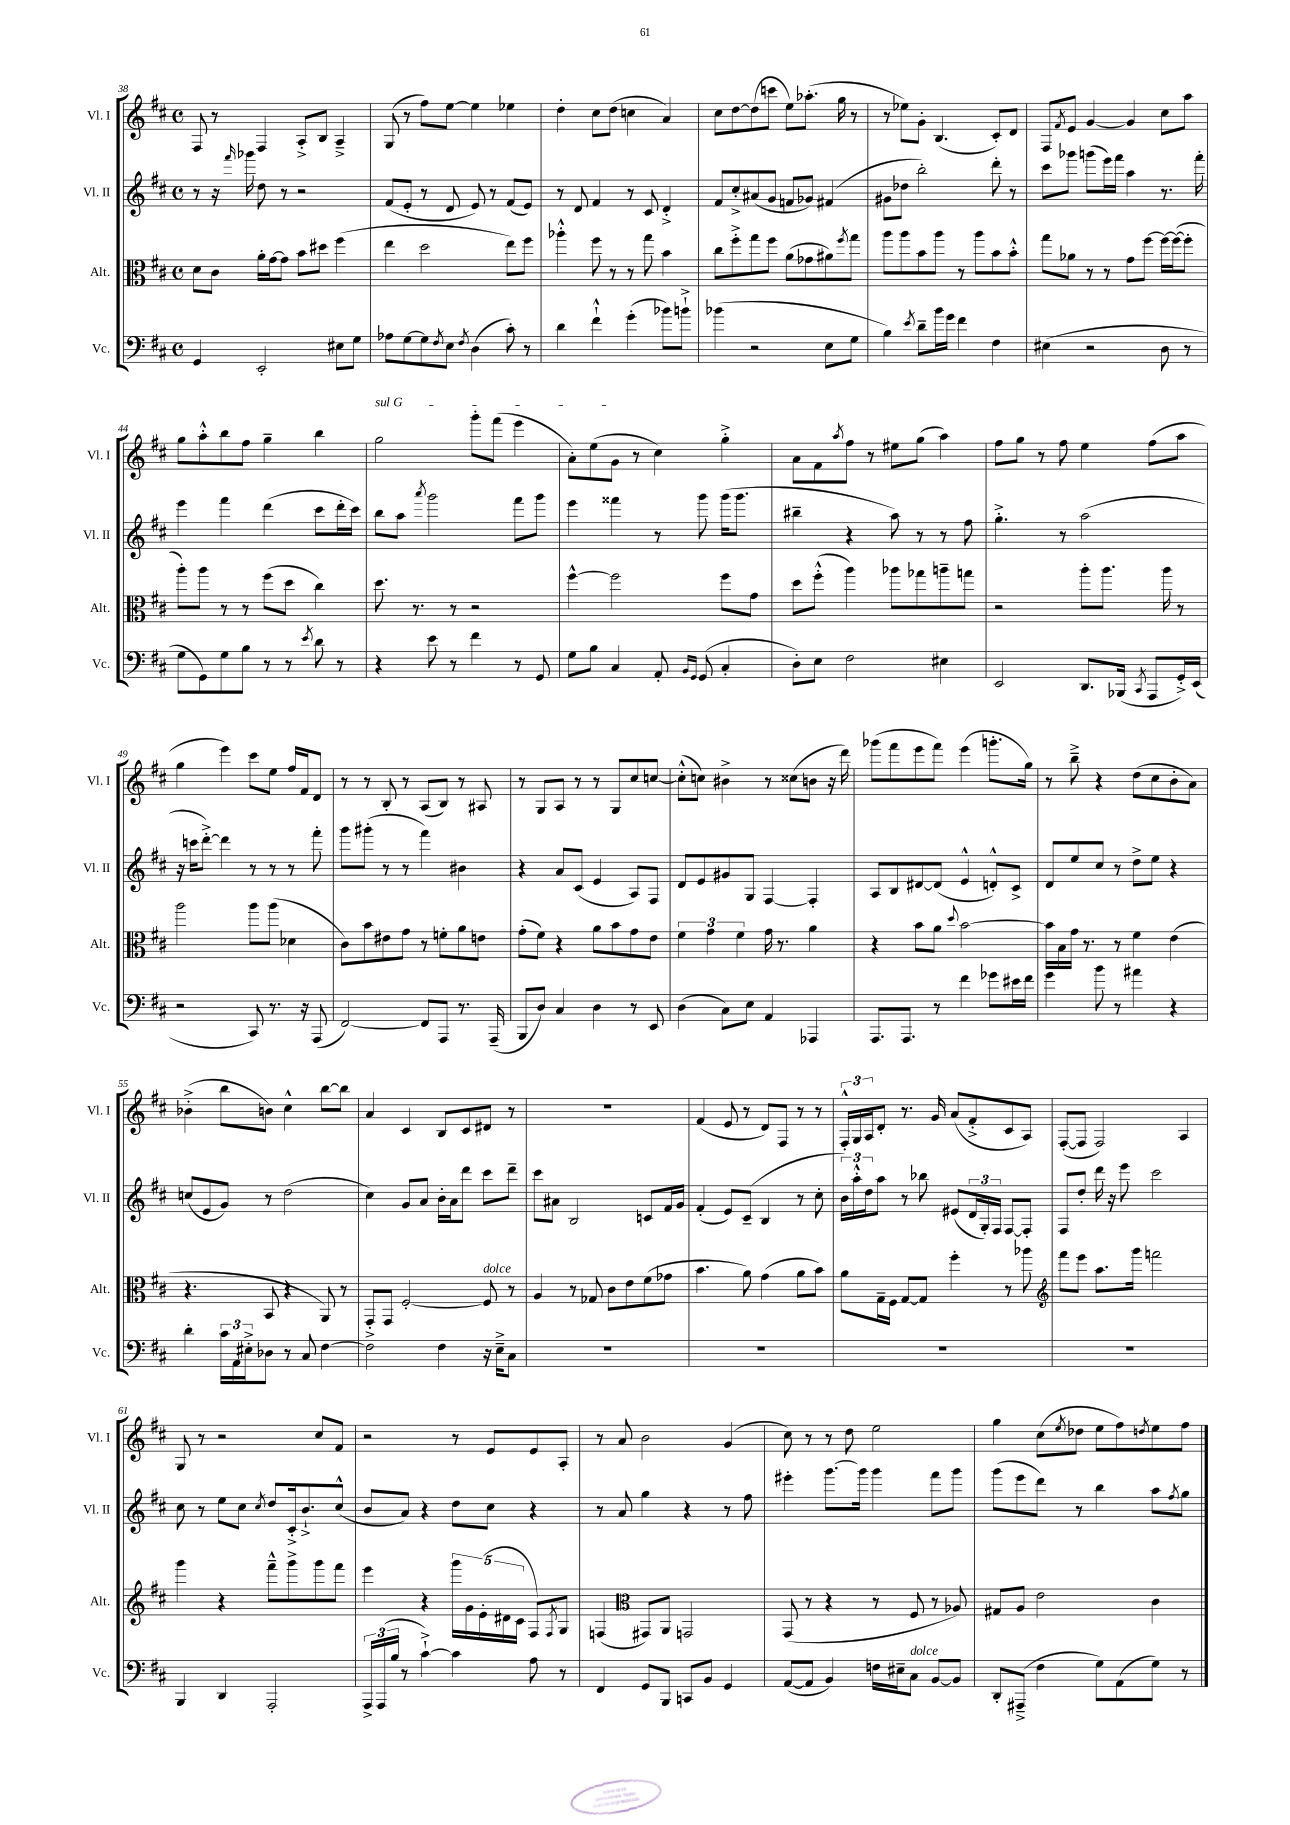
<<
\new StaffGroup <<
\new Staff = "s0" \with { instrumentName = "Vl. I" shortInstrumentName = "Vl. I" } {
    \clef treble \key d \major \defaultTimeSignature \time 4/4
    fis8 r8 fis4 a8-.-> b8 a4---> |
    g8( r8 fis''8) e''8~ e''4 ees''4 |
    d''4-. cis''8 d''8( c''4 a'4) |
    cis''8 d''8~ d''8( c'''8 e''8) aes''8.-.( g''16 r8 |
    r8 ees''8) g'8-. b4.( cis'8-.) d'8 |
    fis8 \acciaccatura { fis'8 } e'8 g'4~ g'4 cis''8 a''8 |
    g''8 a''8-.-^ b''8 fis''8 g''4-- b''4 |
    \once \override TextSpanner.bound-details.left.text = \markup { \italic "sul G" } g''2\startTextSpan g'''8-. fis'''8( e'''4 |
    a'8-.) e''8( g'8\stopTextSpan r8 cis''4) g''4-.-> |
    a'8 fis'8 \acciaccatura { a''8 } fis''8 r8 eis''8 g''8( a''4) |
    fis''8 g''8 r8 fis''8 e''4 fis''8( a''8 |
    g''4 e'''4) cis'''8 e''8 fis''16 fis'16 d'8 |
    r8 r8 b8-. r8 a8( b8) r8 ais8 |
    r8 g8 a8 r8 r8 g8 cis''8 c''8~ |
    c''8-.-^( c''8) bis'4-> r8 cisis''8( b'8 r16 d'''16) |
    ges'''8( fis'''8 e'''8 fis'''8) e'''4( g'''8.-. g''16) |
    r8 b''8---> r4 d''8( cis''8 b'8-. a'8) |
    bes'4-.->( b''8 b'8) cis''4-^ b''8~ b''8 |
    a'4 cis'4 b8 cis'8 dis'8 r8 |
    R1 |
    fis'4( e'8 r8 d'8) fis8 r8 r8 |
    \tuplet 3/2 { fis16-.-^ g16 a16 } d'8-. r8. g'16 a'8( fis'8-.-> cis'8 a8) |
    fis8~-.( fis8 fis2) a4 |
    g8 r8 r2 cis''8 fis'8 |
    r2 r8 e'8 e'8 a8-. |
    r8 a'8 b'2 g'4( |
    cis''8) r8 r8 d''8 e''2 |
    g''4 cis''8( \acciaccatura { e''8 } des''8 e''8 fis''8) \acciaccatura { d''8 } e''8 fis''8 \bar "|." |
}
\new Staff = "s1" \with { instrumentName = "Vl. II" shortInstrumentName = "Vl. II" } {
    \clef treble \key d \major \defaultTimeSignature \time 4/4
    r8 r16 \grace { fis'''16 } ges'''16 d''8 r8 r2 |
    fis'8( e'8-. r8 d'8 e'8) r8 fis'8( e'8) |
    r8 d'8 fis'4 r8 cis'8 d'4-.-> |
    fis'8 cis''8-.-> ais'8( g'8 f'8 ges'8) fis'4( |
    gis'8 des''8 b''2-.) d'''8-. r8 |
    cis'''8 ges'''8 g'''8( e'''16) fis'''16 a''4 r8. fis'''16-. |
    e'''4 fis'''4 d'''4( cis'''8 d'''16-. cis'''16) |
    b''8 a''8 \acciaccatura { a'''8 } g'''2 fis'''8 g'''8 |
    e'''4 fisis'''4 r8 g'''8 g'''16( g'''8. |
    bis''4-- r4 a''8) r8 r8 fis''8 |
    g''4.-.-> r8 a''2( |
    r16 c'''16 d'''8~-.->) d'''4 r8 r8 r8 fis'''8-. |
    g'''8 gis'''8-.( r8 r8 fis'''4) bis'4 |
    r4 a'8 cis'8( e'4 a8) fis8 |
    d'8 e'8 gis'8 g8 fis4~ fis4-. |
    a8 b8 dis'8~ dis'8( e'4-^ d'8-.-^) cis'8-> |
    d'8 e''8 cis''8 r8 d''8-> e''8 r4 |
    c''8( e'8 g'8) r8 d''2( |
    cis''4) g'8 a'8 b'16-. a'16 d'''8 cis'''8 d'''8-- |
    cis'''8 ais'8 b2 c'8 fis'16 g'16 |
    fis'4-.( e'8) cis'8--( b4 r8 cis''8-. |
    \tuplet 3/2 { b'16) a''16-.-^ d''16 } a''8 r8 bes''8 eis'8( \tuplet 3/2 { d'16 g16-.) fis16 } fis8~ fis8-. |
    fis8 d''8-. d'''16 r16 e'''8 cis'''2 |
    cis''8 r8 e''8 cis''8 \acciaccatura { cis''8 } d''8 cis'16-.-> b'8.-!-> cis''8-^( |
    b'8 a'8) r4 d''8 cis''8 r4 |
    r8 a'8 g''4 r4 r8 fis''8 |
    eis'''4-. g'''8.~ g'''16 g'''4 fis'''8 g'''8 |
    g'''8( e'''8 d'''8) r8 b''4 a''8 \acciaccatura { fis''8 } g''8 \bar "|." |
}
\new Staff = "s2" \with { instrumentName = "Alt." shortInstrumentName = "Alt." } {
    \clef alto \key d \major \defaultTimeSignature \time 4/4
    d'8 cis'8 a'16-. g'16~ g'8 b'8 dis''8 fis''4( |
    e''4 d''2 e''8) fis''8 |
    aes''4-.-^ fis''8 r8 r8 g''8 b'4 |
    cis''8 fis''8-.-> g''8 fis''8 a'8( ges'8 ais'8) \acciaccatura { fis''8 } g''8 |
    a''8 a''8 b'8 a''8 r8 a''8 b'8 b'8-.-^ |
    g''8 aes'8 r8 r8 g'8 fis''8~ fis''16~ fis''16~( fis''8-. |
    a''8-.) a''8 r8 r8 fis''8( d''8 cis''4) |
    d''8. r8. r8 r2 |
    fis''4~-^ fis''2 fis''8 g'8 |
    d''8 fis''8-.-^( a''4) aes''8 ges''8 a''8-- g''8 |
    r2 a''8-. a''8. a''16 r8 |
    a''2 a''8 a''8( des'4 |
    cis'8) b'8 eis'8 g'8 r8 f'8-. a'8 e'8 |
    g'8-.( fis'8) r4 a'8 b'8 g'8 e'8 |
    \tuplet 3/2 { fis'4 g'4 fis'4 } g'16 r8. a'4 |
    r4 b'8 a'8 \appoggiatura { d''8 } b'2~ |
    b'16 b16 g'16 r8. r8 fis'4 e'4( |
    r4. b,8 r4 a,8) r8 |
    g,8-.-> g,8 fis2~-. fis8^\markup { \italic "dolce" } r8 |
    a4 r8 ges8 cis'8 e'8 fis'8( ges'8 |
    b'4. a'8) g'4( a'8 b'8) |
    a'8 g16-- fis16 g8~ g8 fis''4-. r8 aes''8 |
    \clef treble fis'''8 e'''8 a''8. g'''16 f'''2 |
    g'''4 r4 fis'''8---^ g'''8-> g'''8 fis'''8 |
    e'''4 r4 \tuplet 5/4 { g'''16 g'16 e'16-.( dis'16 cis'16 } fis8) \acciaccatura { fis8 } g8 |
    f4( \clef alto gis,8) a,8 g,2 |
    g,8( r8 r4 r8 fis8 r8 aes8) |
    gis8 a8 e'2 cis'4 \bar "|." |
}
\new Staff = "s3" \with { instrumentName = "Vc." shortInstrumentName = "Vc." } {
    \clef bass \key d \major \defaultTimeSignature \time 4/4
    g,4 e,2-. eis8 g8 |
    aes8 g8~ g8 \acciaccatura { fis8 } e8 \acciaccatura { fis8 } d4( cis'8-.) r8 |
    d'4 fis'4-!-^ g'4-.( bes'8) b'8-!-> |
    bes'4( r2 e8 g8 |
    b4) \acciaccatura { e'8 } d'8-- b'16 g'16 fis'4 fis4 |
    eis4( r2 d8 r8 |
    g8 g,8) g8 b8 r8 r8 \acciaccatura { e'8 } d'8 r8 |
    r4 e'8 r8 fis'4 r8 g,8 |
    g8 b8 cis4 a,8-. \grace { b,16 g,16 } g,8( cis4-. |
    d8-.) e8 fis2 eis4 |
    e,2 d,8. bes,,16( \acciaccatura { cis,8 } a,,8 g,16-.->) e,16( |
    r2 cis,8) r8. r16 a,,8( |
    fis,2~) fis,8 a,,8 r8. a,,16--( |
    b,,8 d8) cis4 d4 r8 e,8 |
    d4( cis8) e8 a,4 aes,,4 |
    a,,8. a,,8. r8 fis'4 ges'8 eis'16 fis'16 |
    g'4 b'8 r8 ais'4 r4 |
    d'4-. \tuplet 3/2 { cis'16 a,16 eis16-.-> } des8 r8 cis8 fis4~ |
    fis2 fis4 r16 e16---> cis8 |
    R1 |
    R1 |
    R1 |
    R1 |
    b,,4 d,4 a,,2-. |
    \tuplet 3/2 { a,,16-> a,,16( b16 } r8 cis'4~-!->) cis'4 a8 r8 |
    fis,4 g,8 b,,8 c,8 b,8 g,4 |
    a,8~( a,8 b,4) f16 eis16-- cis8^\markup { \italic "dolce" } b,8~ b,8 |
    d,8-. ais,,8--->( fis4 g8) a,8( g8) r8 \bar "|." |
}
>>
>>
\layout { \context { \Score currentBarNumber = #38 } }
